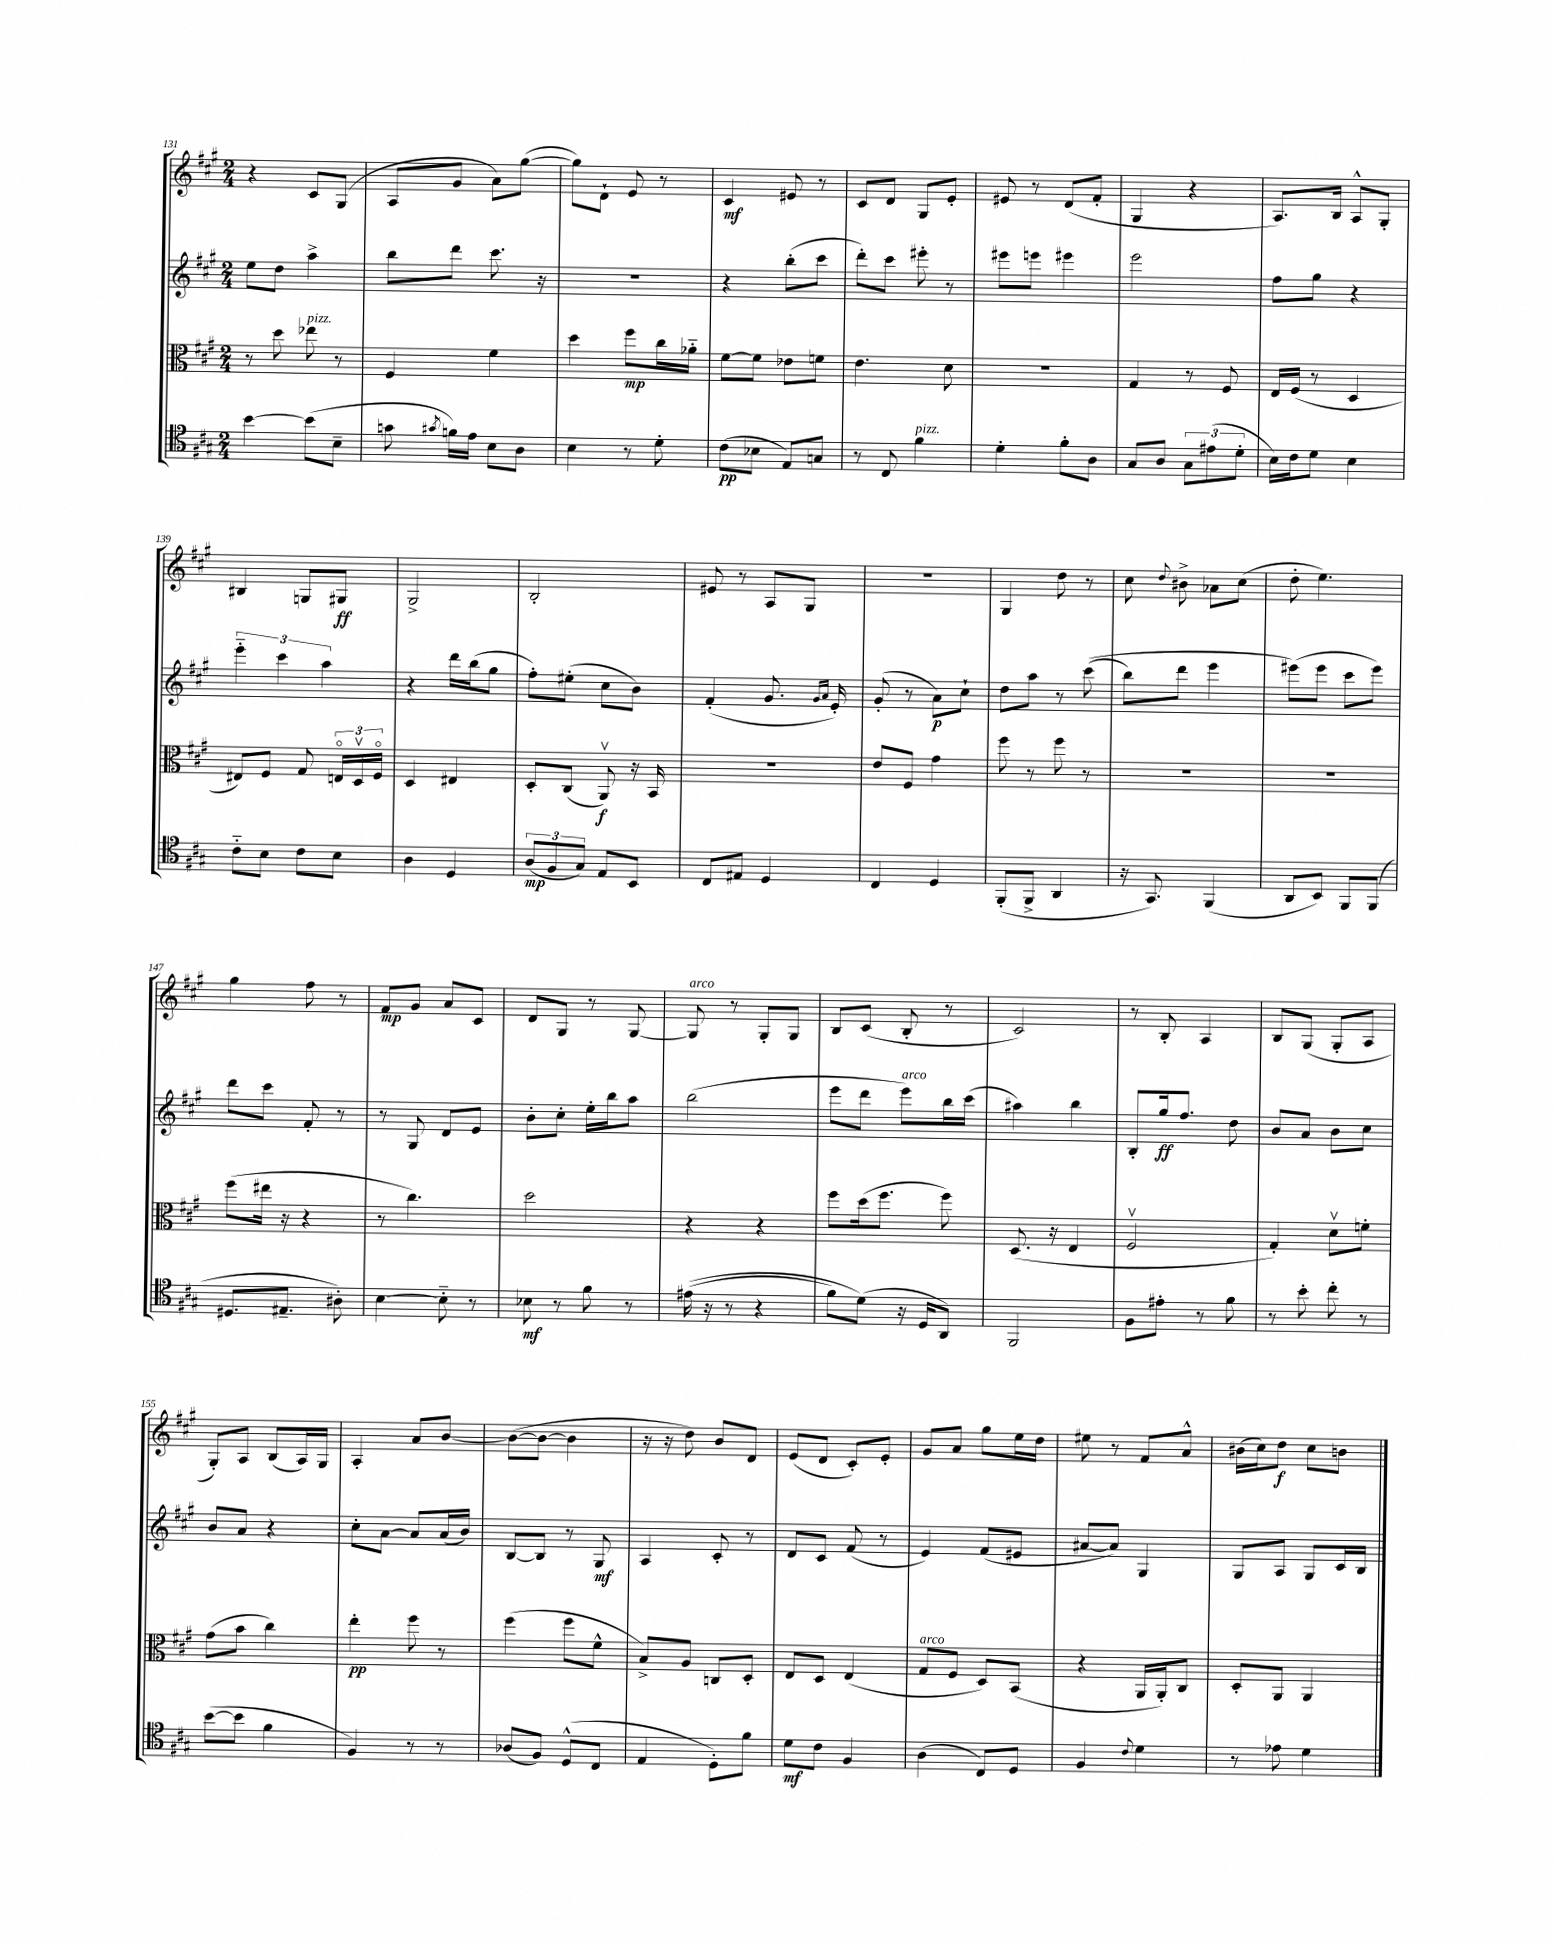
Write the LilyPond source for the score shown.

<<
\new StaffGroup <<
\new Staff = "s0" {
    \clef treble \key a \major \numericTimeSignature \time 2/4
    \autoBeamOff r4 cis'8[ gis8]( |
    a8[ gis'8] a'8[) gis''8]~( |
    gis''8[) d'8]-! e'8 r8 |
    cis'4\mf eis'8 r8 |
    cis'8[ d'8] gis8[ e'8]-. |
    eis'8 r8 d'8[( fis'8]-. |
    gis4 r4 |
    a8.[) b16] a8[-^ gis8]-. |
    bis4 g8[ gis8]\ff |
    gis2-> |
    b2-. |
    eis'8 r8 a8[ gis8] |
    R2 |
    gis4 d''8 r8 |
    cis''8 \appoggiatura { d''8 } bis'8-> aes'8[ cis''8]( |
    d''8-. e''4.) |
    gis''4 fis''8 r8 |
    fis'8[\mp gis'8] a'8[ cis'8] |
    d'8[ gis8] r8 gis8~ |
    gis8^\markup { \italic "arco" } r8 gis8[-. gis8] |
    b8[ cis'8]( b8-. r8 |
    cis'2) |
    r8 b8-. a4 |
    b8[ gis8]( gis8[-. a8] |
    gis8[-.) a8] b8[( a16) gis16] |
    a4-. a'8[ b'8]~ |
    b'8[~( b'8]~ b'4 |
    r16 r16 d''8) b'8[ d'8] |
    e'8[( d'8] cis'8[-.) e'8]-. |
    gis'8[ a'8] gis''8[ e''16 d''16] |
    eis''8 r8 fis'8[ a'8]-^ |
    bis'16[( cis''16) d''8]\f cis''8[ b'8] \bar "|." |
}
\new Staff = "s1" {
    \clef treble \key a \major \numericTimeSignature \time 2/4
    \autoBeamOff e''8[ d''8] a''4-> |
    b''8[ d'''8] cis'''8. r16 |
    r2 |
    r4 b''8[-.( cis'''8] |
    d'''8[-.) cis'''8] eis'''8-. r8 |
    eis'''8[ e'''8] eis'''4 |
    e'''2 |
    fis''8[ gis''8] r4 |
    \tuplet 3/2 { e'''4-_ cis'''4 a''4 } |
    r4 d'''16[ b''16( gis''8] |
    fis''8[-.) eis''8]-.( cis''8[ b'8]) |
    fis'4-.( gis'8. \grace { gis'16[ a'16] } e'16-.) |
    gis'8-.( r8 a'8[\p) cis''8]-! |
    d''8[ a''8] r8 cis'''8(\( |
    b''8[) d'''8] e'''4 |
    eis'''8[(\) eis'''8] cis'''8[ eis'''8]) |
    d'''8[ cis'''8] fis'8-. r8 |
    r8 gis8 d'8[ e'8] |
    b'8[-. cis''8]-. e''16[-. b''16 a''8] |
    b''2( |
    e'''8[ d'''8] e'''8[^\markup { \italic "arco" }) b''16 cis'''16]( |
    ais''4) b''4 |
    b8[-. gis''16\ff fis''8.] d''8 |
    b'8[ a'8] b'8[ cis''8] |
    b'8[ a'8] r4 |
    cis''8[-. a'8]~ a'8[ a'16( b'16]) |
    b8[~ b8] r8 gis8\mf |
    a4 cis'8-. r8 |
    d'8[ cis'8] fis'8( r8 |
    e'4) fis'8[( eis'8] |
    ais'8[~ ais'8]) gis4 |
    gis8[ a8] gis8[ cis'16 b16] \bar "|." |
}
\new Staff = "s2" {
    \clef alto \key a \major \numericTimeSignature \time 2/4
    \autoBeamOff r8 d''8 ees''8^\markup { \italic "pizz." } r8 |
    fis4 fis'4 |
    d''4 fis''8[\mp cis''16 aes'16]-_ |
    fis'8[~ fis'8] ees'8[ f'8] |
    e'4. d'8 |
    r2 |
    gis4 r8 fis8 |
    e16[ fis16]( r8 d4 |
    eis8[) fis8] gis8 \tuplet 3/2 { e16[\flageolet d16\upbow fis16]\flageolet } |
    d4 eis4 |
    d8[-. cis8]( a,8\upbow\f) r16 b,16 |
    R2 |
    e'8[ fis8] gis'4 |
    fis''8 r8 fis''8 r8 |
    R2 |
    r2 |
    fis''8[( eis''16] r16 r4 |
    r8 cis''4.) |
    d''2 |
    r4 r4 |
    fis''8[ d''16( fis''8.] fis''8) |
    d8.( r16 e4 |
    fis2\upbow |
    gis4-.) d'8[\upbow f'8]-. |
    gis'8[( b'8] cis''4) |
    e''4-.\pp fis''8 r8 |
    fis''4( fis''8[ fis'8]-^ |
    b8[->) a8] c8[ d8]-. |
    e8[ d8] e4( |
    gis8[^\markup { \italic "arco" } fis8] d8[) b,8]( |
    r4 a,16[ a,16-.) cis8] |
    d8[-. a,8] a,4 \bar "|." |
}
\new Staff = "s3" {
    \clef tenor \key a \major \numericTimeSignature \time 2/4
    \autoBeamOff b'4~ b'8[( b8]-- |
    g'8 \acciaccatura { gis'8 } f'16[) e'16] b8[ a8] |
    b4 r8 d'8-. |
    cis'8[\pp( bes8] e8[) g8] |
    r8 cis8 fis'4^\markup { \italic "pizz." } |
    d'4-. fis'8[-. a8] |
    gis8[ a8] \tuplet 3/2 { gis8[ eis'8( d'8]-. } |
    b16[) cis'16 d'8] b4 |
    cis'8[-_ b8] cis'8[ b8] |
    a4 d4 |
    \tuplet 3/2 { a8[\mp( fis8 gis8]) } e8[ b,8] |
    cis8[ eis8] d4 |
    cis4 d4 |
    fis,8[-.( fis,8]-> a,4 |
    r16 gis,8.) fis,4( |
    a,8[ b,8]) fis,8[ fis,8]( |
    dis8.[ eis8.]-- ais8-.) |
    b4~ b8-_ r8 |
    bes8\mf r8 fis'8 r8 |
    eis'16(\( r16 r8 r4 |
    fis'8[) d'8](\) r16 d16[ a,8]) |
    fis,2 |
    fis8[ eis'8]-. r8 fis'8 |
    r8 b'8-. cis''8-. r8 |
    b'8[~( b'8] fis'4 |
    fis4) r8 r8 |
    aes8[( fis8]) d8[-^( cis8] |
    e4 d8[-.) fis'8] |
    d'8[\mf cis'8] fis4 |
    a4( cis8[) d8] |
    fis4 \appoggiatura { cis'8 } d'4 |
    r8 ees'8 d'4 \bar "|." |
}
>>
>>
\layout { \context { \Score currentBarNumber = #131 } }
